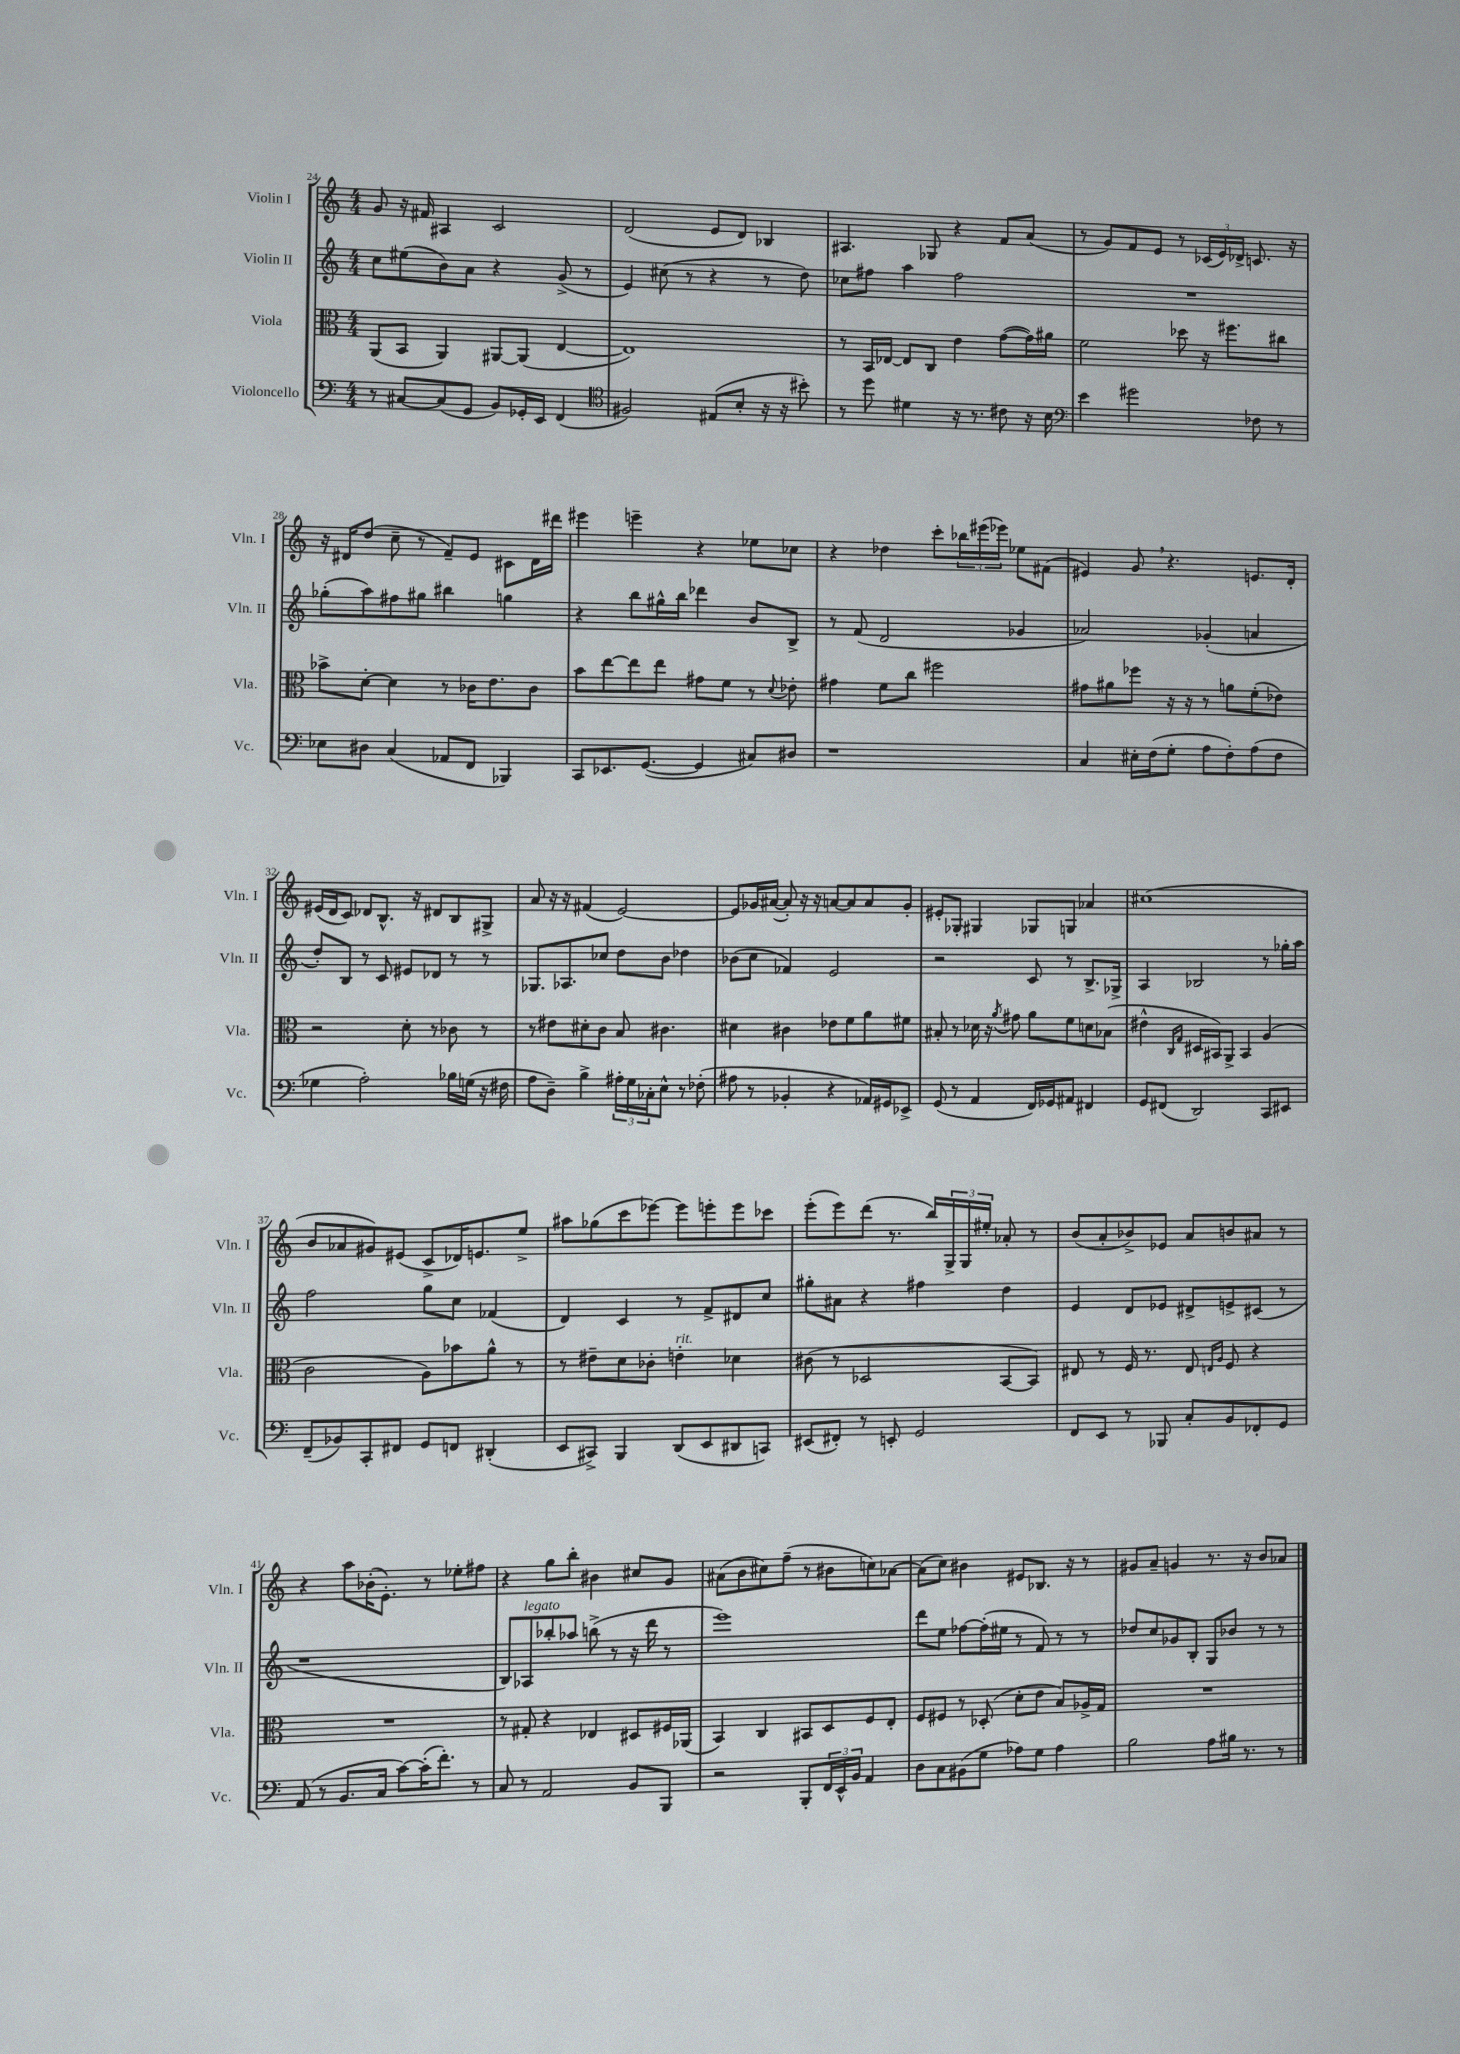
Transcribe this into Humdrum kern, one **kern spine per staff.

**kern	**kern	**kern	**kern
*staff4	*staff3	*staff2	*staff1
*clefF4	*clefC3	*clefG2	*clefG2
*k[]	*k[]	*k[]	*k[]
*M4/4	*M4/4	*M4/4	*M4/4
8r	(8AA/L	8cc\L	8g/
[8C#/L	8BB/J	(8ee#\	16r
.	.	.	16f#/
(8C#/]	4AA/)	8b\)	4A#/
8GG/J	.	8a\J	.
8BB/L)	[8AA#/L	4r	2c/
16GG-'/L	(8AA#/]J	.	.
16EE/JJ	.	.	.
(4FF/	[4E/	(8g^/	.
.	.	8r	.
=	=	=	=
*clefC4	*	*	*
2F#/)	1E])	4e/)	(2d/
.	.	(8cc#\	.
.	.	8r	.
(8E#/L	.	4r	8e/L
8B'/J	.	.	8d/J)
16r	.	8r	4B-/
16r	.	.	.
8b#'\)	.	8dd\)	.
=	=	=	=
8r	8r	8cc-\L	4.A#/
8dd\	16BB/LL	8ff#\J	.
.	[16E-/JJ	.	.
4d#\	8E-/]L	4aa\	.
.	8C/J	.	8G-/
16r	4e\	2ff#\	4r
8.r	.	.	.
8c#\	([8g\L	.	8f/L
16r	16g\]L)	.	(8a/J
16B\	16a#\JJ	.	.
=	=	=	=
*clefF4	*	*	*
4e\	2f\	1r	8r
.	.	.	8g/L)
2g#\	.	.	8f/
.	.	.	8e/J
.	8dd-\	.	8r
.	16r	.	(24c-/LL
.	.	.	24e/)
.	8.ff#\L	.	.
.	.	.	24d-^/JJ
8F-\	.	.	8.c/
8r	8cc#\J	.	.
.	.	.	16r
=	=	=	=
8E-\L	8b-^\L	(8gg-'\L	16r
.	.	.	16d#/LK
8D#\J	[8d'\J	8aa\)	(8dd/J
(4C/	4d\]	8ff#\	8cc~\
.	.	8gg#\J	8r
8AA-/L	8r	4bb#\	8f~/L)
8FF/J	16c-\LK	.	8e/J
.	8.e\	.	.
4BBB-/)	.	4gg\	8c#\L
.	8c-\J	.	16d#\L
.	.	.	16ddd#\JJ
=	=	=	=
8CC/L	8b\L	4r	4eee#\
8.EE-/	[8ee\	.	.
.	8ee\]	8bb\L	4eee~\
([8.GG/J	.	.	.
.	8ee\J	16gg#^^\L	.
.	.	16bb\JJ	.
4GG/]	8g#\L	4ddd-\	4r
.	8f\J	.	.
8C#/L)	8r	8b/L	8ee-\L
.	8qqd/	.	.
8D#/J	8e-'\	8B^/J	8cc-\J
=	=	=	=
1r	4g#\	8r	4r
.	.	(8f/	.
.	8f\L	2d/	4dd-\
.	8cc\J	.	.
.	2ff#\	.	8ccc'\L
.	.	.	24bb-\L
.	.	.	(24eee#\
.	.	.	24eee-\JJ)
.	.	4g-/	8ee-\L
.	.	.	(8f#\J
=	=	=	=
4C/	8g#\L	2a-/)	4e#/)
.	8a#\	.	.
16E#'\LL	8ff-\J	.	8g/
(16F\J	.	.	.
8G'\J	16r	.	4.r
.	16r	.	.
8A\L	8r	(4g-'/	.
8F'\)	8a\L	.	.
(8A\	(8f'\	4a/	8.e/L
8F\J	8e-\J)	.	.
.	.	.	16d'/Jk
=	=	=	=
4G-\	2r	8dd'/L)	(16e#/LL
.	.	.	16d/J
.	.	8B/J	8c/J)
2A'\)	.	8r	8d-/L
.	.	8c/	8.B^^/J
.	8d'\	8e#/L	.
.	.	.	16r
.	8r	8d-/J	8d#/L
16B-\LL	8c-\	8r	8B/
(16G\JJ	.	.	.
16r	8r	8r	8G#^/J
16F#\	.	.	.
=	=	=	=
8A\L	8r	8.G-/L	8a/
8D~\J)	8e#\L	.	16r
.	.	8.A-/	16r
4B^\	8d#'\	.	(4f#/
.	8c\J	8cc-/J	.
24A#'\LL	8B/	8dd\L	[2e/)
24G\	.	.	.
24C-'\J	.	.	.
8E^^\J	4.c#\	8b\J	.
8r	.	4dd-\	.
(8F-'\	.	.	.
=	=	=	=
8A#\	4d#\	(8b-\L	8e/]L
8r	.	8cc\J	16g-/L
.	.	.	([16a#/JJ
4BB-'/	4c#\	4f-/)	8a#'/])
.	.	.	16r
.	.	.	16r
4r	8e-\L	2e/	[8a/L
.	8f\	.	8a/]
16AA-/LL)	8a\	.	8a/
16GG#/J	.	.	.
8EE-^/J	8f#\J	.	8g-'/J
=	=	=	=
(8GG/	8B#'/	2r	8e#'/L
8r	8r	.	8G-'/J
4AA/	16d-\	.	4G#/
.	16r	.	.
.	8qa/	.	.
.	8g#\	.	.
16FF/LL)	8a\L	8c/	8G-/L
16GG-/J	.	.	.
8AA#/J	8f\	8r	8G/J
4FF#/	8d\	8.B^/L	4a-/
.	(8B-\J	.	.
.	.	16G-^/Jk	.
=	=	=	=
8GG/L	4e#^^\	4A/	(1cc#
(8FF#/J	.	.	.
.	16qqC/LL	.	.
.	16qqG/JJ	.	.
2DD/)	16D#/LL	2B-/	.
.	16BB#/J)	.	.
.	8AA^/J	.	.
.	4BB#/	.	.
8CC/L	(4A/	8r	.
8EE#/J	.	16gg-'\LL	.
.	.	16aa\JJ	.
=	=	=	=
(8FF~/L	2c\	2ff\	8b/L
8BB-/)	.	.	8a-/
8CC'/	.	.	8g#/)
8FF#/J	.	.	(8e#/J
8GG/L	8A\L)	8gg\L	8c^/L
8FF/J	8b-\	8cc\J	16d-/K)
.	.	.	8.e/
(4DD#'/	8a^^\J	(4f-/	.
.	8r	.	8ee^/J
=	=	=	=
8EE/L	8r	4d/)	8aa#\L
8CC#^/J)	8e#~\L	.	(8gg-\
4BBB/	8d\	4c/	8ccc\
.	8c-'\J	.	[8eee-\J)
(8DD/L	4e'\	8r	8eee-\]L
8EE/	.	8f^/L	8eee'\
8DD#/	4d-\	8d#/	8eee\
8CC/J)	.	8cc/J	8ccc-\J
=	=	=	=
(8EE#/L	(8c#\	8gg#'\L	(8eee'\L
8FF#'/J)	8r	8a#\J	8eee\)
8r	2D-/	4r	(8ddd\J
8EE'/	.	.	8.r
2GG/	.	4ff#\	.
.	.	.	16bb/LL)
.	.	.	24G^/
.	.	.	24G/
.	.	.	24ee#'/JJ
.	[8BB/L	4dd\	8a-'/
.	8BB/]J)	.	8r
=	=	=	=
8FF/L	8E#/	4e/	(8b/L
8EE/J	8r	.	8a'/
8r	16F/	8d/L	8b-^/)
.	8.r	.	.
8BBB-/	.	8e-/J	8e-/J
8C'/L	8E#/	8d#^/L	8a/L
.	16qqE/LL	.	.
.	16qqA/JJ	.	.
8BB/	8F/	8e^/	8b/
8FF-'/	4r	(8c#/J	8a#/J
8GG/J	.	8r	8r
=	=	=	=
(8AA/	1r	1r	4r
8r	.	.	.
8.BB/L	.	.	8aa\L
.	.	.	(16b-'\K
16C/Jk	.	.	8.e'\J)
[8c\L)	.	.	.
(16c'\]K	.	.	8r
8.f'\J)	.	.	.
.	.	.	8ee-'\L
8r	.	.	8ff#\J
=	=	=	=
8C/	8r	8B/L)	4r
8r	8G#'/	8A-/	.
2AA/	4r	8bb-'/	8gg\L
.	.	8aa-/J	8bb'\J
.	4E-/	(8bb^\	4b#\
.	.	8r	.
8BB/L	8D#/L	16r	8cc#/L
.	.	16ddd\	.
8BBB/J	16F#/L	8r	8g/J
.	(16AA-/JJ	.	.
=	=	=	=
2r	4BB/)	1eee)	(8a#\L
.	.	.	8b\
.	4C/	.	8cc#\)
.	.	.	(8ff~\J
8BBB'/L	8BB#/L	.	8r
24FF/L	8D/	.	8b#\L
24EE^^/	.	.	.
24BB/JJ	.	.	.
4AA/	8F/	.	8cc\)
.	8E'/J	.	[8a-\J
=	=	=	=
8D\L	8F/L	8ddd\L	(8a-\]L
8C\	8F#/J	8ee\J	8cc\J)
(8BB#\	8r	[8ff-\L	4b#\
8G\J	(8D-'/	(16ff-'\]L	.
.	.	16ee#\JJ	.
8A-\L)	8d'\L	8r	8e#/L
8G\J	8e\J	8f/)	8.B-/J
4A-\	8B/L)	8r	.
.	.	.	16r
.	16A-^/L	8r	8r
.	16G/JJ	.	.
=	=	=	=
2B\	1r	8dd-/L	8g#/L
.	.	8cc/	8a~/J
.	.	8g-/	4g/
.	.	8B'/J	.
8A\L	.	8G/L	8.r
16B#\Jk	.	8b-/J	.
8.r	.	.	16r
.	.	8r	8b/L
8r	.	8r	8a-/J
==	==	==	==
*-	*-	*-	*-
